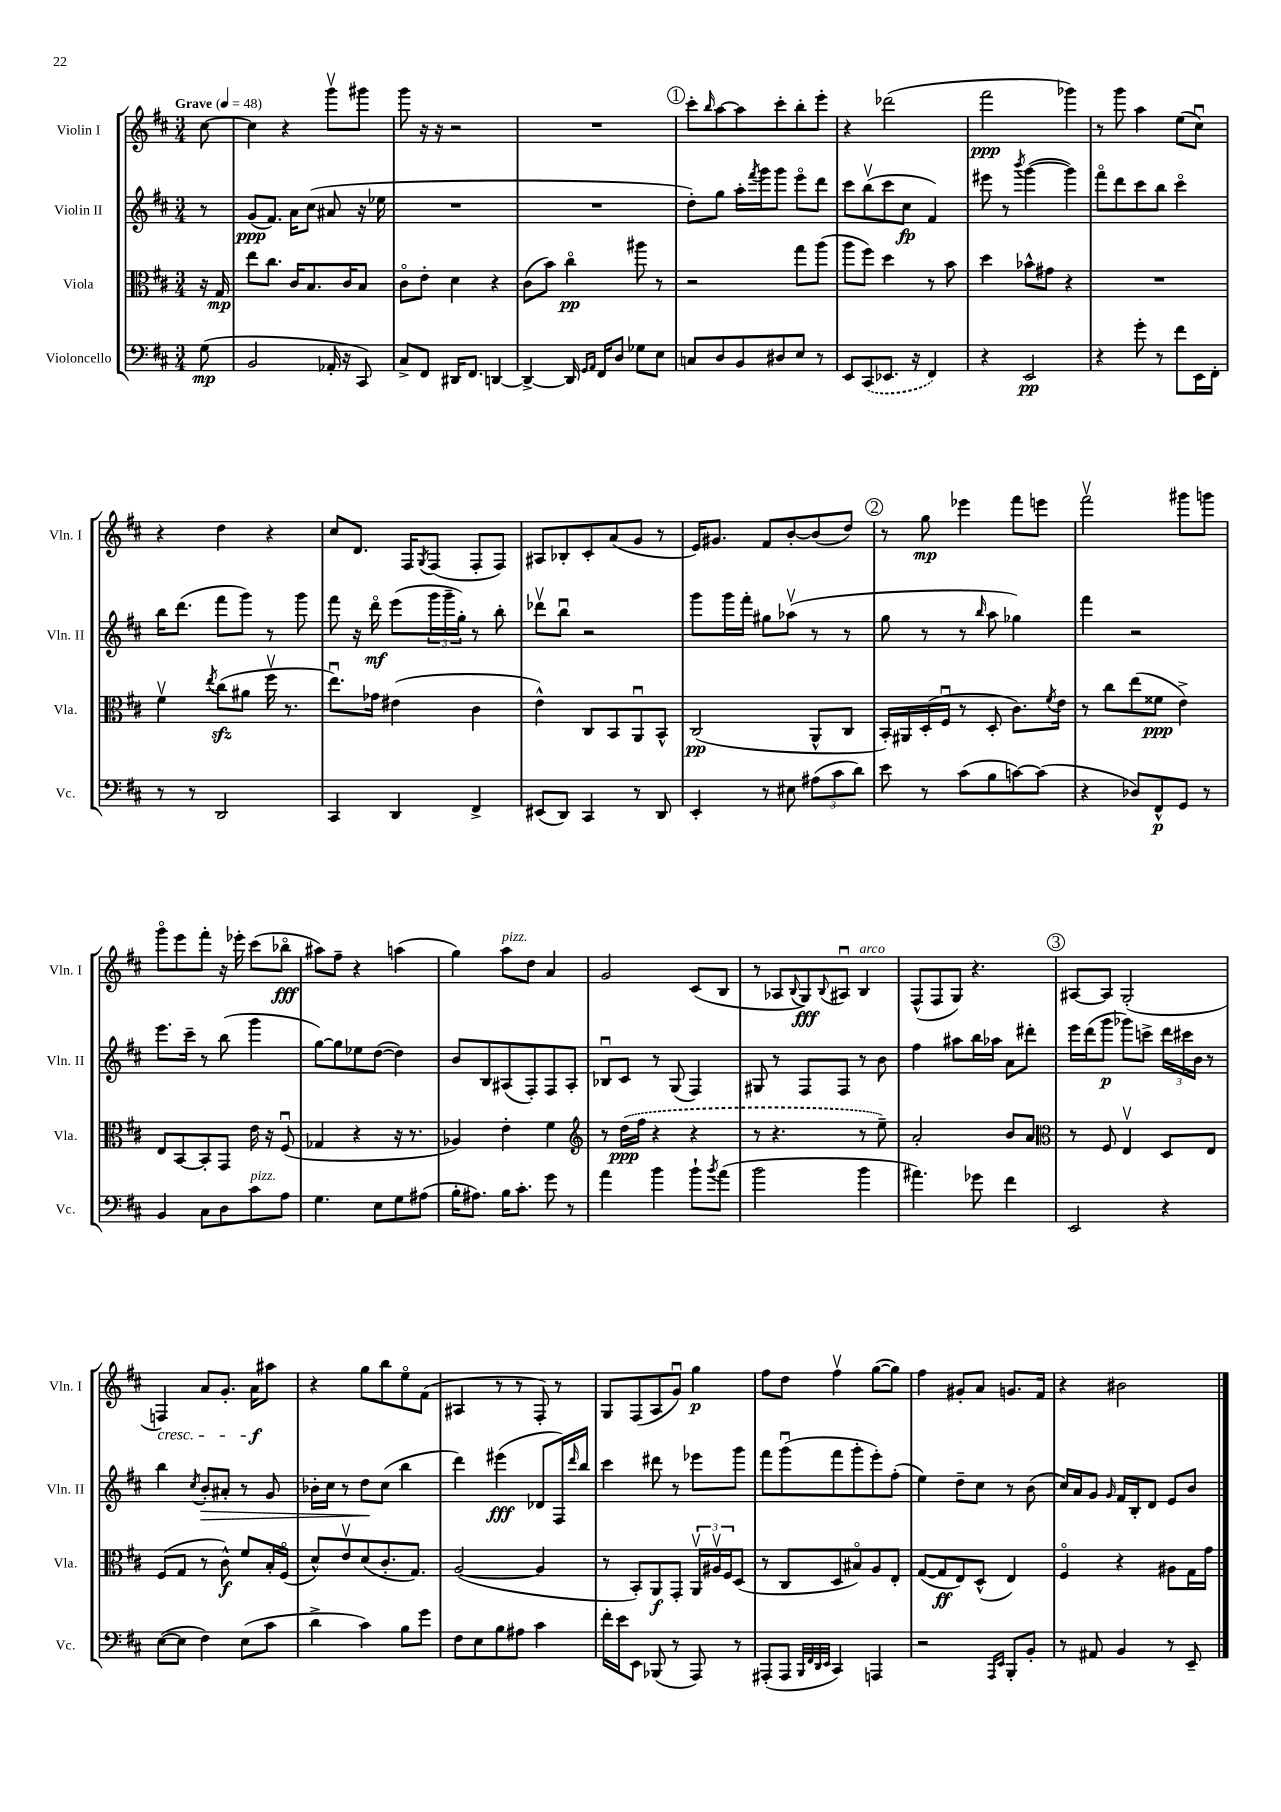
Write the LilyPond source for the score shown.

<<
\new StaffGroup <<
\new Staff = "s0" \with { instrumentName = "Violin I" shortInstrumentName = "Vln. I" } {
    \clef treble \key d \major \numericTimeSignature \time 3/4 \partial 8 \tempo "Grave" 4 = 48
    cis''8~ |
    cis''4 r4 g'''8\upbow gis'''8 |
    g'''8 r16 r16 r2 |
    R2. |
    \mark \markup { \circle "1" } cis'''8-. \grace { b''16 } a''8~ a''8 cis'''8-. b''8-. e'''8-. |
    r4 des'''2( |
    fis'''2\ppp ges'''4) |
    r8 g'''8 a''4 e''8( cis''8\downbow) |
    r4 d''4 r4 |
    cis''8 d'8. fis16 \acciaccatura { g8 } fis8( fis8-. fis8) |
    ais8 bes8-. cis'8-. a'8( g'8 r8 |
    e'16) gis'8. fis'8 b'8~-. b'8( d''8) |
    \mark \markup { \circle "2" } r8 g''8\mp ees'''4 fis'''8 e'''8 |
    fis'''2\upbow gis'''8 g'''8 |
    g'''8\flageolet e'''8 fis'''8-. r16 ees'''16-. cis'''8( bes''8\flageolet\fff |
    ais''8) fis''8-- r4 a''4( |
    g''4) a''8^\markup { \italic "pizz." } d''8 a'4 |
    g'2 cis'8( b8 |
    r8 aes8 \appoggiatura { b8 } g8\fff) \appoggiatura { b8 } ais8\downbow b4^\markup { \italic "arco" } |
    fis8-^( fis8 g8) r4. |
    \mark \markup { \circle "3" } ais8~ ais8 g2-.( |
    f4\cresc) a'8 g'8.-. a'16\f\! ais''8 |
    r4 g''8 b''8 e''8\flageolet fis'8( |
    ais4 r8 r8 fis8-.) r8 |
    g8 fis8( a8 g'8\downbow) g''4\p |
    fis''8 d''8 fis''4\upbow g''8~( g''8) |
    fis''4 gis'8-. a'8 g'8. fis'16 |
    r4 bis'2 \bar "|." |
}
\new Staff = "s1" \with { instrumentName = "Violin II" shortInstrumentName = "Vln. II" } {
    \clef treble \key d \major \numericTimeSignature \time 3/4 \partial 8
    r8 |
    g'8\ppp( fis'8.) a'16 cis''8( ais'8 r16 ees''16 |
    R2. |
    R2. |
    \mark \markup { \circle "1" } d''8-.) g''8 a''16-. \acciaccatura { fis'''8 } g'''16 g'''8 e'''8\flageolet d'''8 |
    cis'''8 b''8\upbow( cis'''8 cis''8\fp fis'4) |
    eis'''8 r8 \acciaccatura { b'''8 } g'''4~( g'''4) |
    fis'''8\flageolet d'''8 cis'''8 b''8 cis'''4\flageolet |
    b''16 d'''8.( fis'''8 g'''8) r8 g'''8 |
    fis'''8 r16 d'''16\flageolet\mf e'''8( \tuplet 3/2 { g'''16 g'''16-- g''16-.) } r8 b''8-. |
    des'''8\upbow b''8\downbow r2 |
    g'''8 g'''16 fis'''16-. gis''8 aes''8\upbow( r8 r8 |
    \mark \markup { \circle "2" } g''8 r8 r8 \grace { b''16 } a''8 ges''4) |
    fis'''4 r2 |
    e'''8. cis'''16-- r8 b''8( g'''4 |
    g''8~) g''8 ees''8 d''8~( d''4) |
    b'8 b8 ais8( fis8-.) fis8 ais8-. |
    bes8\downbow cis'8 r8 g8( fis4) |
    gis8 r8 fis8 fis8 r8 b'8 |
    fis''4 ais''8 b''16 aes''16 a'8 dis'''8-. |
    \mark \markup { \circle "3" } e'''16 d'''16( g'''8\p ges'''8) c'''8-> \tuplet 3/2 { d'''16 cis'''16 b'16 } r8 |
    b''4 \acciaccatura { cis''8 } b'8-.\> ais'8-. r8 g'8 |
    bes'16-. cis''16 r8 d''8\! cis''8( b''4 |
    d'''4) eis'''4\fff( des'8 fis16) \grace { d'''16 } b''16 |
    cis'''4 dis'''8 r8 ees'''8 g'''8 |
    fis'''8 g'''8\downbow( fis'''8 g'''8-. e'''8-.) fis''8-.( |
    e''4) d''8-- cis''8 r8 b'8( |
    cis''16) a'16 g'8 \grace { g'16 } fis'16 b16-. d'8 e'8 b'8 \bar "|." |
}
\new Staff = "s2" \with { instrumentName = "Viola" shortInstrumentName = "Vla." } {
    \clef alto \key d \major \numericTimeSignature \time 3/4 \partial 8
    r16 g16\mp |
    e''8 cis''8. cis'16 b8. cis'16 b8 |
    cis'8\flageolet e'8-. d'4 r4 |
    cis'8( b'8) cis''4\flageolet\pp ais''8 r8 |
    \mark \markup { \circle "1" } r2 g''8 a''8( |
    a''8 fis''8) d''4 r8 b'8 |
    d''4 bes'8-^ gis'8 r4 |
    R2. |
    fis'4\upbow \acciaccatura { e''8 } cis''8\sfz( ais'8 fis''16\upbow r8. |
    e''8.\downbow) ges'16 eis'4( cis'4 |
    e'4-^) cis8 b,8 a,8\downbow b,8-^ |
    cis2\pp( a,8-^ cis8 |
    \mark \markup { \circle "2" } b,16-.) ais,16 d16-.( fis16\downbow r8 d8-. cis'8.) \acciaccatura { fis'8 } e'16 |
    r8 cis''8 e''8( fisis'8\ppp e'4->) |
    e8 b,8~ b,8-. g,8 e'16 r16 fis8\downbow( |
    ges4 r4 r16 r8. |
    aes4) e'4-. fis'4 |
    \clef treble r8 \once \slurDashed d''16\ppp( fis''16 r4 r4 |
    r8 r4. r8 e''8--) |
    a'2-. b'8 a'8 |
    \mark \markup { \circle "3" } \clef alto r8 fis8 e4\upbow d8 e8 |
    fis8( g8 r8 cis'8-^\f) fis'8 b16-. fis16\flageolet( |
    d'8-^) e'8\upbow d'8( cis'8.-. g8.) |
    a2~( a4 |
    r8 b,8-.) a,8\f g,8-. \tuplet 3/2 { a,16\upbow ais16\upbow fis16 } d8( |
    r8 cis8 d8 bis8\flageolet) a8 e8-. |
    g8~( g8\ff e8) d8-^( e4) |
    fis4\flageolet r4 ais8 g16 g'16 \bar "|." |
}
\new Staff = "s3" \with { instrumentName = "Violoncello" shortInstrumentName = "Vc." } {
    \clef bass \key d \major \numericTimeSignature \time 3/4 \partial 8
    g8\mp( |
    b,2 aes,16-. r16 cis,8) |
    cis8-> fis,8 dis,16 fis,8. d,4~ |
    d,4~-> d,16 \grace { g,16 a,16 } fis,16 d8 ges8 e8 |
    \mark \markup { \circle "1" } c8 d8 b,8 dis8 e8 r8 |
    e,8 \once \slurDashed cis,8( ees,8. r16 fis,4) |
    r4 e,2\pp |
    r4 g'8-. r8 fis'8 e,16 fis,16-. |
    r8 r8 d,2 |
    cis,4 d,4 fis,4-> |
    eis,8( d,8) cis,4 r8 d,8 |
    e,4-. r8 eis8 \tuplet 3/2 { ais8( cis'8 d'8) } |
    \mark \markup { \circle "2" } e'8 r8 cis'8( b8 c'8~) c'8( |
    r4 des8) fis,8-^\p g,8 r8 |
    b,4 cis8 d8 cis'8^\markup { \italic "pizz." } a8 |
    g4. e8 g8 ais8( |
    b16-. ais8.) b16 cis'8.-. g'8 r8 |
    a'4 b'4 b'8-! \acciaccatura { b'8 } a'8( |
    b'2 b'4 |
    ais'4.) ges'8 fis'4 |
    \mark \markup { \circle "3" } e,2 r4 |
    e8~( e8 fis4) e8( cis'8 |
    d'4-> cis'4) b8 g'8 |
    fis8 e8 b8 ais8 cis'4 |
    fis'16-. e'16 e,8 bes,,8( r8 a,,8) r8 |
    ais,,8-.( ais,,8 \grace { b,,32 fis,32 d,32 e,32 } cis,4) a,,4 |
    r2 \grace { a,,16 e,16 } b,,8-. b,8-. |
    r8 ais,8 b,4 r8 e,8-- \bar "|." |
}
>>
>>
\layout { \context { \Score \remove "Bar_number_engraver" } }
